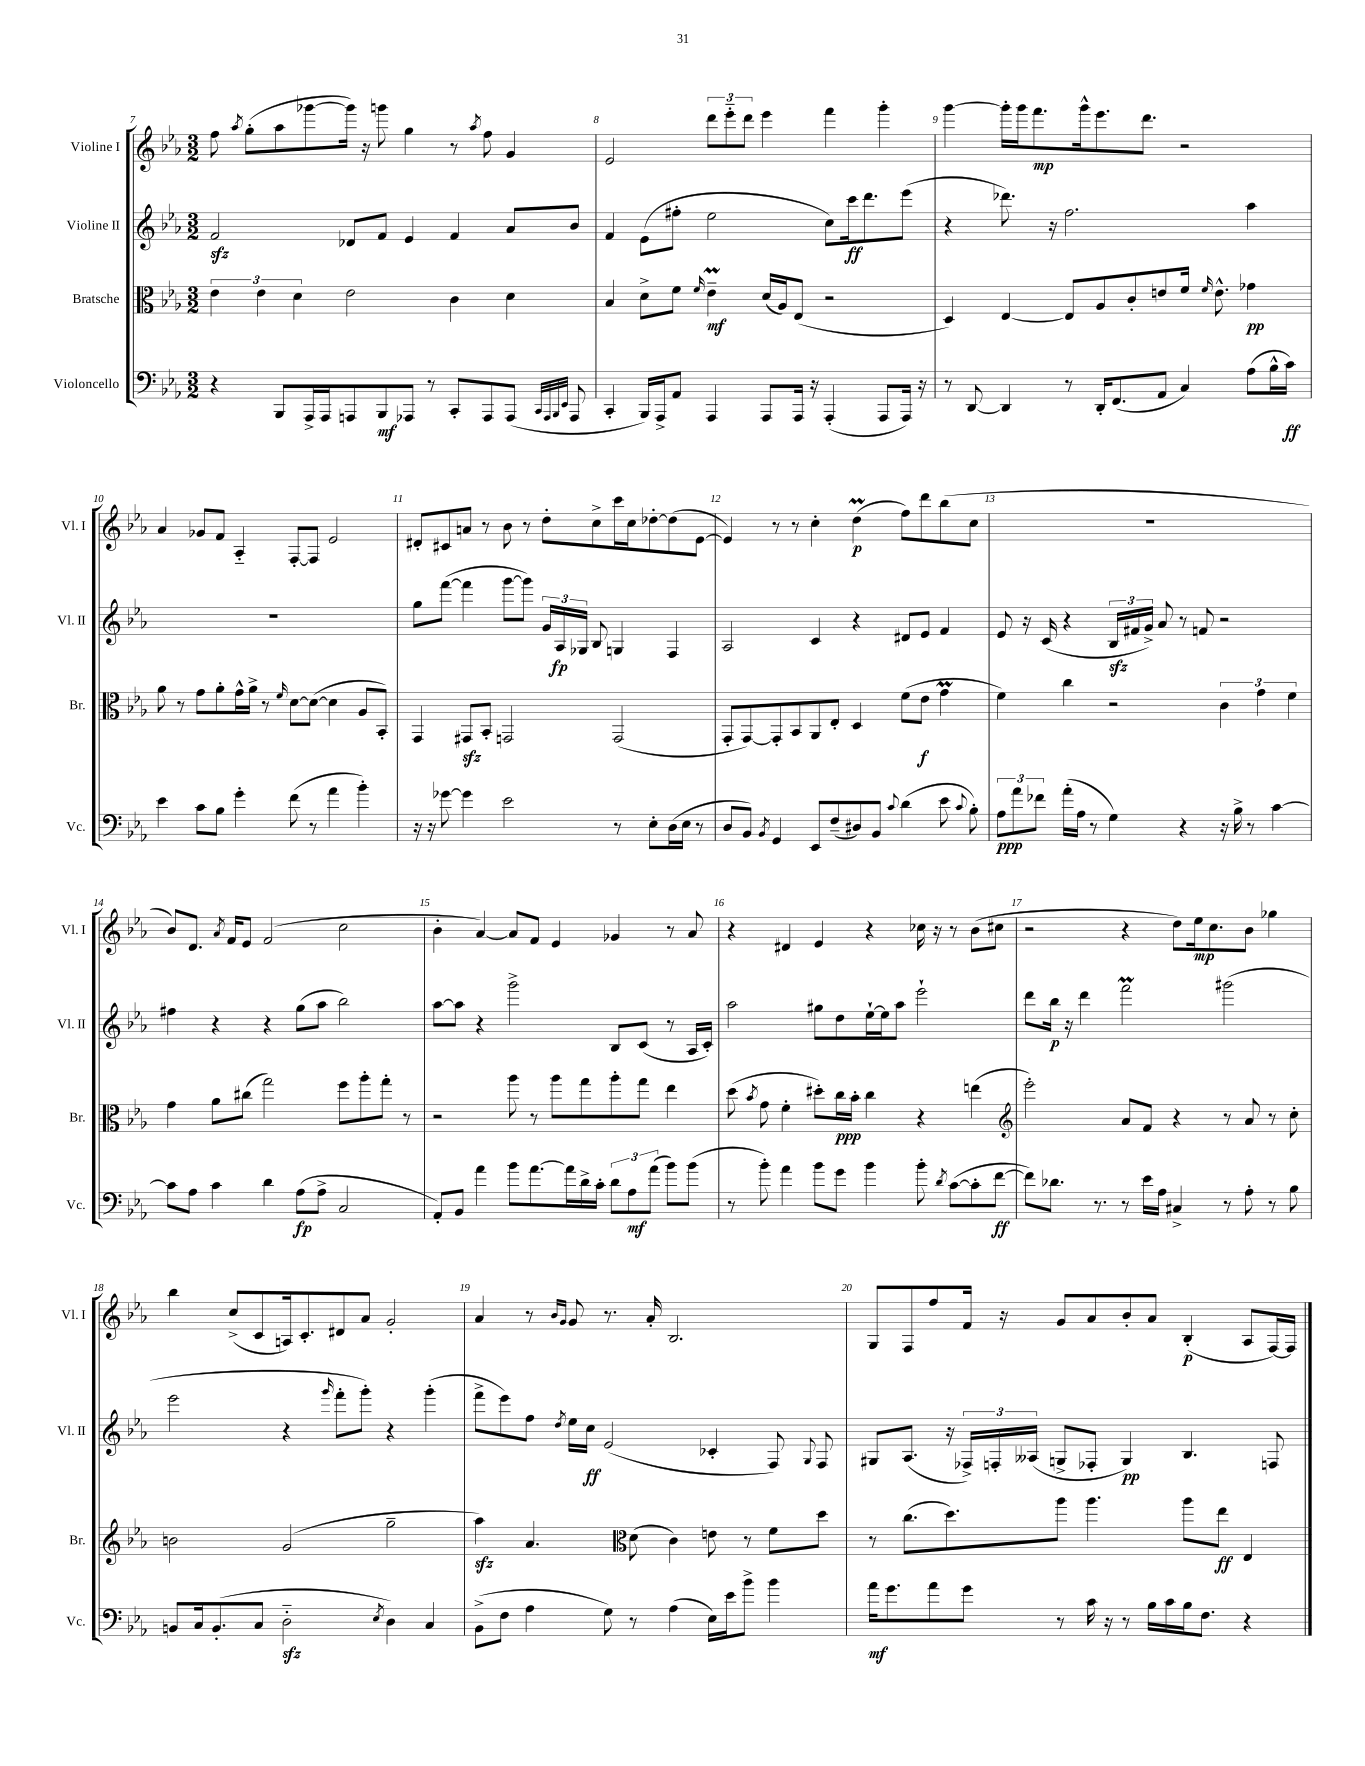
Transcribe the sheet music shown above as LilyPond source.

<<
\new StaffGroup <<
\new Staff = "s0" \with { instrumentName = "Violine I" shortInstrumentName = "Vl. I" } {
    \clef treble \key ees \major \numericTimeSignature \time 3/2
    \autoBeamOff f''8 \acciaccatura { aes''8 } g''8[-.( aes''8 ges'''8~ ges'''16]) r16 g'''8 g''4 r8 \acciaccatura { aes''8 } f''8 g'4 |
    ees'2 \tuplet 3/2 { d'''8[ ees'''8-_ d'''8] } ees'''4 f'''4 g'''4-. |
    g'''4~ g'''16[-. g'''16 f'''8.\mp g'''16-^ ees'''8. d'''8.] r2 |
    aes'4 ges'8[ f'8] aes4-_ f8[~-. f8] ees'2 |
    dis'8[-. cis'8 a'8] r8 bes'8 r8 d''8[-. c''8-> c'''16 c''16 des''8~-. des''8( ees'8]~ |
    ees'4) r8 r8 c''4-. d''4\prall\p( f''8[) d'''8 bes''8( c''8] |
    R1. |
    bes'8[) d'8.] \acciaccatura { aes'8 } f'16[ ees'8] f'2( c''2 |
    bes'4-. aes'4~) aes'8[ f'8] ees'4 ges'4 r8 aes'8 |
    r4 dis'4 ees'4 r4 ces''16 r16 r8 bes'8[( cis''8] |
    r2 r4 d''8[) ees''16\mp c''8. bes'8] ges''4 |
    bes''4 c''8[->( c'8 a16) c'8.-. dis'8 aes'8] g'2-. |
    aes'4 r8 \grace { bes'16[ g'16] } g'8 r8. aes'16-. bes2. |
    g8[ f8 f''8 f'16] r16 g'8[ aes'8 bes'8-. aes'8] bes4-.\p( aes8[ f16~) f16] \bar "|." |
}
\new Staff = "s1" \with { instrumentName = "Violine II" shortInstrumentName = "Vl. II" } {
    \clef treble \key ees \major \numericTimeSignature \time 3/2
    \autoBeamOff f'2\sfz des'8[ f'8] ees'4 f'4 aes'8[ bes'8] |
    f'4 ees'8[( fis''8]-. ees''2 c''8[) c'''16\ff d'''8. ees'''8]( |
    r4 des'''8.) r16 f''2. aes''4 |
    R1. |
    g''8[ f'''8]~( f'''4 g'''8[~ g'''8]) \tuplet 3/2 { g'16[ aes16\fp ges16] } bes8 g4 f4 |
    aes2 c'4 r4 dis'8[ ees'8] f'4 |
    ees'8 r16 c'16( r4 \tuplet 3/2 { bes16[\sfz fis'16 g'16]->) } aes'8 r8 f'8 r2 |
    fis''4 r4 r4 g''8[( aes''8] bes''2) |
    aes''8[~ aes''8] r4 g'''2-> bes8[ c'8]( r8 aes16[ c'16]-.) |
    aes''2 gis''8[ d''8 ees''16~-! ees''16 aes''8] ees'''2-! |
    d'''8[ bes''16]\p r16 d'''4 f'''2\prall gis'''2( |
    ees'''2 r4 \grace { g'''16 } f'''8[-. g'''8]-.) r4 g'''4-.( |
    f'''8[-> ees'''8) f''8] \acciaccatura { d''8 } ees''16[ c''16]\ff ees'2( ces'4-. f8) \appoggiatura { g8 } f8 |
    gis8[ aes8.]( r16 \tuplet 3/2 { fes16[->) f16-. aeses16]( } g8[-> fes8]-. g4\pp) bes4. f8 \bar "|." |
}
\new Staff = "s2" \with { instrumentName = "Bratsche" shortInstrumentName = "Br." } {
    \clef alto \key ees \major \numericTimeSignature \time 3/2
    \autoBeamOff \tuplet 3/2 { ees'4 ees'4 d'4 } ees'2 c'4 d'4 |
    bes4 d'8[-> f'8] \grace { f'16 } ees'4--\prall\mf d'16[( aes16) ees8]( r2 |
    d4) ees4~ ees8[ aes8 c'8-. e'8 f'16] \grace { f'16 } e'8.-^ ges'4\pp |
    aes'8 r8 g'8[ aes'8-. g'16-^ aes'16]-> r8 \grace { f'16 } d'8[~ d'8]~( d'4 aes8[ bes,8]-.) |
    g,4 gis,8[\sfz bes,8]-. g,2 g,2( |
    g,8[-. g,8~) g,8-. bes,8 aes,8 ees8]-. d4 f'8[( ees'8]\f g'4\prall |
    f'4) c''4 r2 \tuplet 3/2 { c'4 g'4 f'4 } |
    g'4 aes'8[ cis''8]( g''2) f''8[ aes''8-. g''8]-. r8 |
    r2 aes''8 r8 aes''8[ g''8 aes''8-. g''8] ees''4 |
    d''8( \acciaccatura { bes'8 } g'8 f'4-. dis''8[-.) c''16\ppp bes'16]-. c''4 r4 e''4( |
    \clef treble ees'''2-.) aes'8[ f'8] r4 r8 aes'8 r8 c''8-. |
    b'2 g'2( g''2-- |
    aes''4\sfz) aes'4. \clef alto d'8( c'4) e'8 r8 f'8[ d''8] |
    r8 c''8.[( d''8.) aes''8] aes''4. aes''8[ ees''8]\ff ees4 \bar "|." |
}
\new Staff = "s3" \with { instrumentName = "Violoncello" shortInstrumentName = "Vc." } {
    \clef bass \key ees \major \numericTimeSignature \time 3/2
    \autoBeamOff r4 bes,,8[ aes,,16-> aes,,16 a,,8 bes,,8\mf aes,,8] r8 c,8[-. aes,,8 aes,,8]( \grace { c,32[ aes,,32 bes,,32 ees,32] } aes,,8 |
    c,4-. bes,,16[) aes,,16-> aes,8] aes,,4 aes,,8[ aes,,16] r16 aes,,4-.( aes,,8[ aes,,16]) r16 |
    r8 d,8~ d,4 r8 d,16[-. f,8.( aes,8] c4) aes8[( bes16-^ c'16]\ff) |
    ees'4 c'8[ bes8] g'4-. f'8( r8 aes'4 bes'4-.) |
    r16 r16 ges'8~ ges'4 ees'2 r8 ees8[-. d16( ees16] r8 |
    d8[ bes,8]) \acciaccatura { bes,8 } g,4 ees,8[ f8--( dis8) bes,8] \appoggiatura { c'8 } d'4( ees'8 \appoggiatura { c'8 } bes8-.) |
    \tuplet 3/2 { aes8[\ppp aes'8 fes'8] } aes'16[-.( aes16] r8 g4) r4 r16 bes16-> r8 c'4~ |
    c'8[ aes8] c'4 d'4 aes8[\fp( aes8]-> c2 |
    aes,8[-.) bes,8] aes'4 bes'8[ aes'8.~ aes'16 d'16-> c'16]-. \tuplet 3/2 { d'8[ aes8\mf aes'8]( } bes'8[) bes'8]( |
    r8 bes'8-.) aes'4 bes'8[ g'8] bes'4 bes'8-. \acciaccatura { d'8 } c'8[~( c'8-. f'8]~\ff |
    f'8[) des'8.] r8. r8 ees'16[ aes16] cis4-> r8 aes8-. r8 bes8 |
    b,8[ c16 b,8.-.( c8] d2-_\sfz \acciaccatura { ees8 } d4) c4 |
    bes,8[->( f8] aes4 g8) r8 aes4( ees16[) ees'16 bes'8]-> bes'4 |
    aes'16[\mf g'8. aes'8 g'8] r8 c'16 r16 r8 bes16[ c'16 bes16 f8.] r4 \bar "|." |
}
>>
>>
\layout { \context { \Score currentBarNumber = #7 \override BarNumber.break-visibility = ##(#f #t #t) barNumberVisibility = #all-bar-numbers-visible } }
